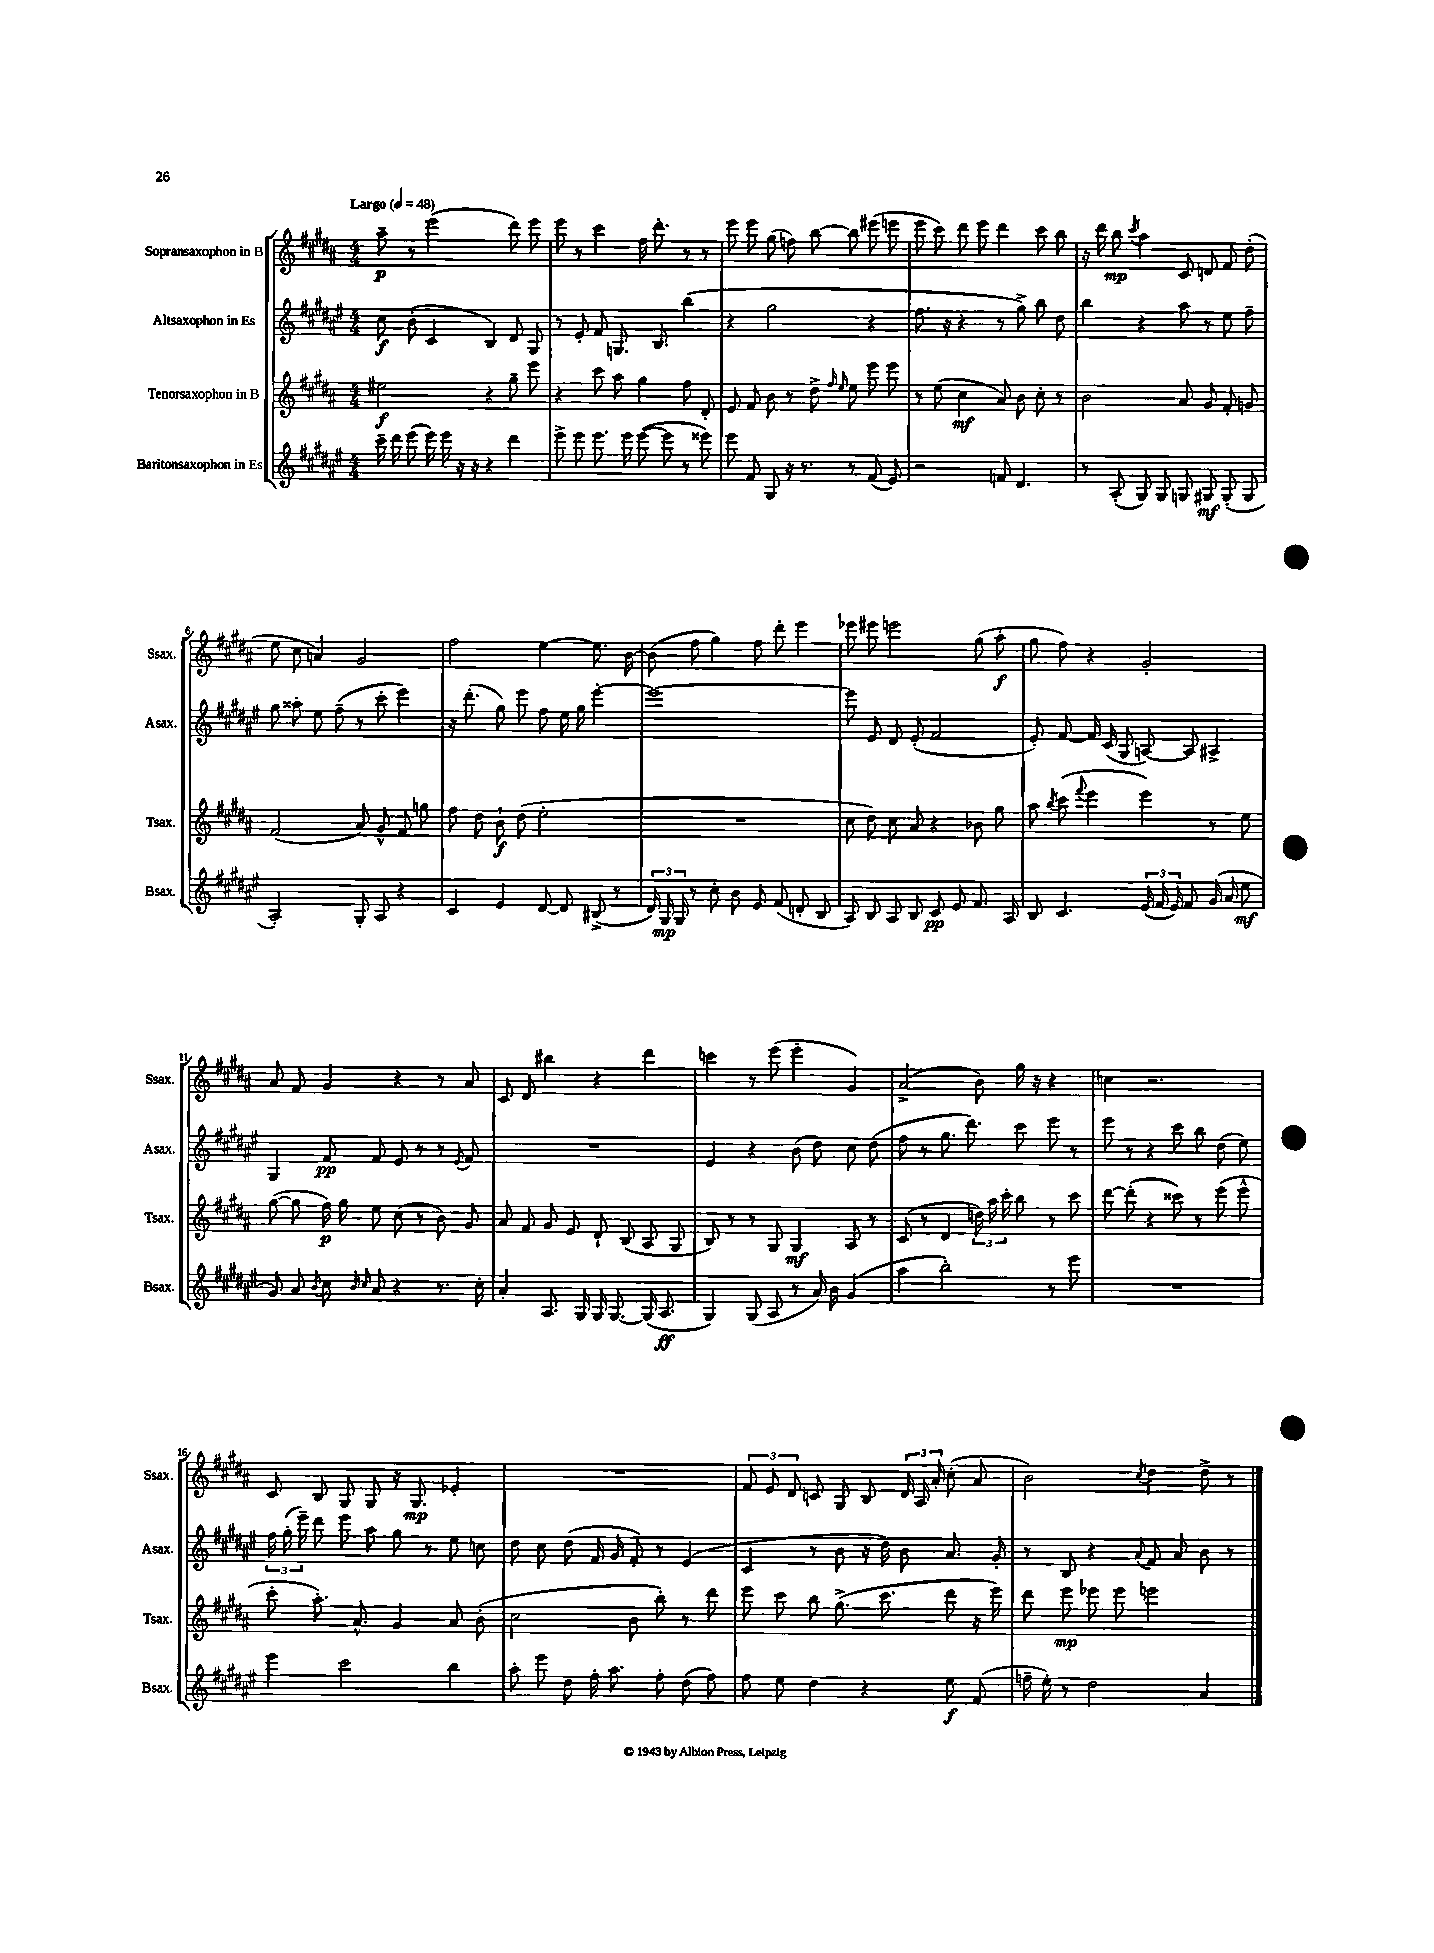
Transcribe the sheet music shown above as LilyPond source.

<<
\new StaffGroup <<
\new Staff = "s0" \with { instrumentName = "Sopransaxophon in B" shortInstrumentName = "Ssax." } {
    \clef treble \key b \major \numericTimeSignature \time 4/4 \tempo "Largo" 4 = 48
    \autoBeamOff ais''8--\p r8 e'''2( dis'''8) e'''8 |
    e'''8 r8 cis'''4 fis''16 dis'''8.-. r8 r8 |
    e'''8 e'''8 gis''8( f''8) b''8~ b''8 eis'''8( e'''8 |
    e'''8 cis'''8) dis'''8 e'''8 dis'''4 cis'''8 b''8 |
    r16 dis'''16 b''8\mp \acciaccatura { cis'''8 } ais''4 cis'8 d'8 fis'8 dis''8-.( |
    e''8 cis''8 a'4) gis'2 |
    fis''2 e''4~ e''8. b'16~ |
    b'8( fis''8 gis''4) fis''8 dis'''8-. e'''4 |
    ees'''8 eis'''8 e'''2 gis''8( ais''8-.\f |
    gis''8 fis''8) r4 gis'2-. |
    ais'8 fis'8 gis'4 r4 r8 ais'8 |
    cis'8 dis'8 bis''4 r4 dis'''4 |
    c'''4 r8 e'''8( e'''4-. gis'4) |
    ais'2->( b'8) gis''16 r16 r4 |
    c''4 r2. |
    cis'8 b8 gis8 gis8 r16 gis8.\mp ees'4-. |
    R1 |
    \tuplet 3/2 { fis'8 e'8 dis'8 } c'8 gis8 b8 \tuplet 3/2 { dis'16 ais16 ais'16-. } cis''8-.( ais'8 |
    b'2) \acciaccatura { cis''8 } dis''4 dis''8-> r8 \bar "|." |
}
\new Staff = "s1" \with { instrumentName = "Altsaxophon in Es" shortInstrumentName = "Asax." } {
    \clef treble \key fis \major \numericTimeSignature \time 4/4
    \autoBeamOff cis''8\f b'8-.( cis'4 b4) dis'8 gis8 |
    r8 eis'8-. fis'8 g8. b8. b''4( |
    r4 gis''2 r4 |
    fis''8. r16 r4 r8 gis''8->) b''8 dis''8 |
    b''4 r4 ais''8 r8 eis''8 fis''8-- |
    gis''8 aisis''8-. eis''8 fis''8--( r8 cis'''8-. eis'''4) |
    r16 dis'''8.-.( gis''8) eis'''8 fis''8 eis''16 gis''16 eis'''4~-. |
    eis'''1~ |
    eis'''8 eis'8 dis'8 eis'8-.( fis'2 |
    eis'8-.) fis'8~ fis'16 cis'16( gis8 a8~) a8 ais4-> |
    gis4 fis'8\pp fis'8 eis'8 r8 r8 \acciaccatura { eis'8 } fis'8 |
    R1 |
    eis'4 r4 b'8( dis''8) cis''8 dis''8( |
    fis''8 r8 gis''8. dis'''8.) cis'''8 eis'''8 r8 |
    eis'''8 r8 r4 cis'''8 b''8 dis''8( eis''8) |
    \tuplet 3/2 { fis''16 gis''16-.( eis'''16--) } dis'''8 eis'''8 ais''8 gis''8 r8 eis''8 c''8 |
    dis''8 cis''8 dis''8( fis'16 gis'16 fis'8-.) r8 eis'4( |
    cis'4 r8 b'8 r16 dis''16) b'8 ais'8. gis'16-. |
    r8 b8 r4 \appoggiatura { ais'8 } fis'8 ais'8 b'8 r8 \bar "|." |
}
\new Staff = "s2" \with { instrumentName = "Tenorsaxophon in B" shortInstrumentName = "Tsax." } {
    \clef treble \key b \major \numericTimeSignature \time 4/4
    \autoBeamOff eis''2\f r4 gis''8-- e'''8 |
    r4 cis'''8 ais''8 gis''4 fis''8 dis'8-. |
    e'8 fis'8 b'8 r8 dis''8-> \grace { fis''16 e''16 } e''8 e'''8 e'''8 |
    r8 e''8( cis''4\mf ais'8) b'8 cis''8-. r8 |
    b'2 ais'8 gis'8 fis'8-. g'8 |
    fis'2( ais'8) gis'8-^ fis'8 g''8 |
    fis''8 dis''8 b'8-!\f dis''8( e''2-. |
    R1 |
    cis''8 dis''8) cis''8 ais'8 r4 bes'8 gis''8 |
    ais''8 \acciaccatura { b''8 } cis'''8( \appoggiatura { fis'''8 } e'''4 e'''4) r8 e''8 |
    gis''8~( gis''8 fis''16\p) gis''16 e''8 cis''8( r8 b'8) gis'8 |
    ais'8 fis'8 gis'8 e'8 dis'8-! b8( ais8 gis8 |
    b8) r8 r8 gis8 gis4\mf ais8 r8 |
    cis'8( r8 dis'4 \tuplet 3/2 { d''16) ais''16 cis'''16-. } b''8 r8 cis'''8 |
    dis'''8~ dis'''8-.( r4 cisis'''8) r8 e'''8( e'''8-^ |
    cis'''8-. ais''8.-.) ais'8.-^ gis'4 ais'8 b'8-.( |
    cis''2 b'8 b''8-.) r8 dis'''8 |
    e'''8 cis'''8 b''8 gis''8.->( cis'''8. dis'''8 r16 e'''16) |
    dis'''8 e'''8\mp ees'''8 ees'''8 e'''2 \bar "|." |
}
\new Staff = "s3" \with { instrumentName = "Baritonsaxophon in Es" shortInstrumentName = "Bsax." } {
    \clef treble \key fis \major \numericTimeSignature \time 4/4
    \autoBeamOff cis'''16-- dis'''16 eis'''8( eis'''16) eis'''16 r16 r16 r4 dis'''4 |
    eis'''8-> eis'''8 eis'''8. eis'''16 eis'''8~( eis'''8 r8 eisis'''8) |
    eis'''8 fis'8 gis8 r16 r8. r8 fis'8( eis'8) |
    r2 f'8 dis'4. |
    r8 ais8-.( gis8) gis8 g8 gis8\mf gis8-.( gis8 |
    ais2-.) gis8-. ais8 r4 |
    cis'4 eis'4 dis'8~ dis'8 bis8->( r8 |
    \tuplet 3/2 { dis'16) gis16\mp gis16 } r8 cis''8-. b'8 eis'8 fis'8( d'8-. b8 |
    ais8) b8 ais8 b8 cis'8\pp eis'8 fis'8. ais16 |
    b8 cis'4. \tuplet 3/2 { eis'16( fis'16 eis'16) } fis'8 gis'16( ais'16 eis''8\mf |
    gis'8) ais'8 \acciaccatura { b'8 } cis''8 \grace { b'16 cis''16 } ais'8 r4 r8. cis''16-. |
    ais'4-. ais8. gis16 gis16 gis8.~ gis16( ais8.\ff |
    gis4) gis8( ais8 r8 ais'16) b'16 gis'4( |
    ais''4 b''2-.) r8 eis'''8 |
    R1 |
    eis'''4 cis'''2 b''4 |
    ais''8-. eis'''8 dis''8 fis''16-. ais''8. fis''8-. dis''8( fis''8) |
    fis''8 eis''8 dis''4 r4 eis''8\f fis'8( |
    f''16-- eis''16-.) r8 dis''2 ais'4 \bar "|." |
}
>>
>>
